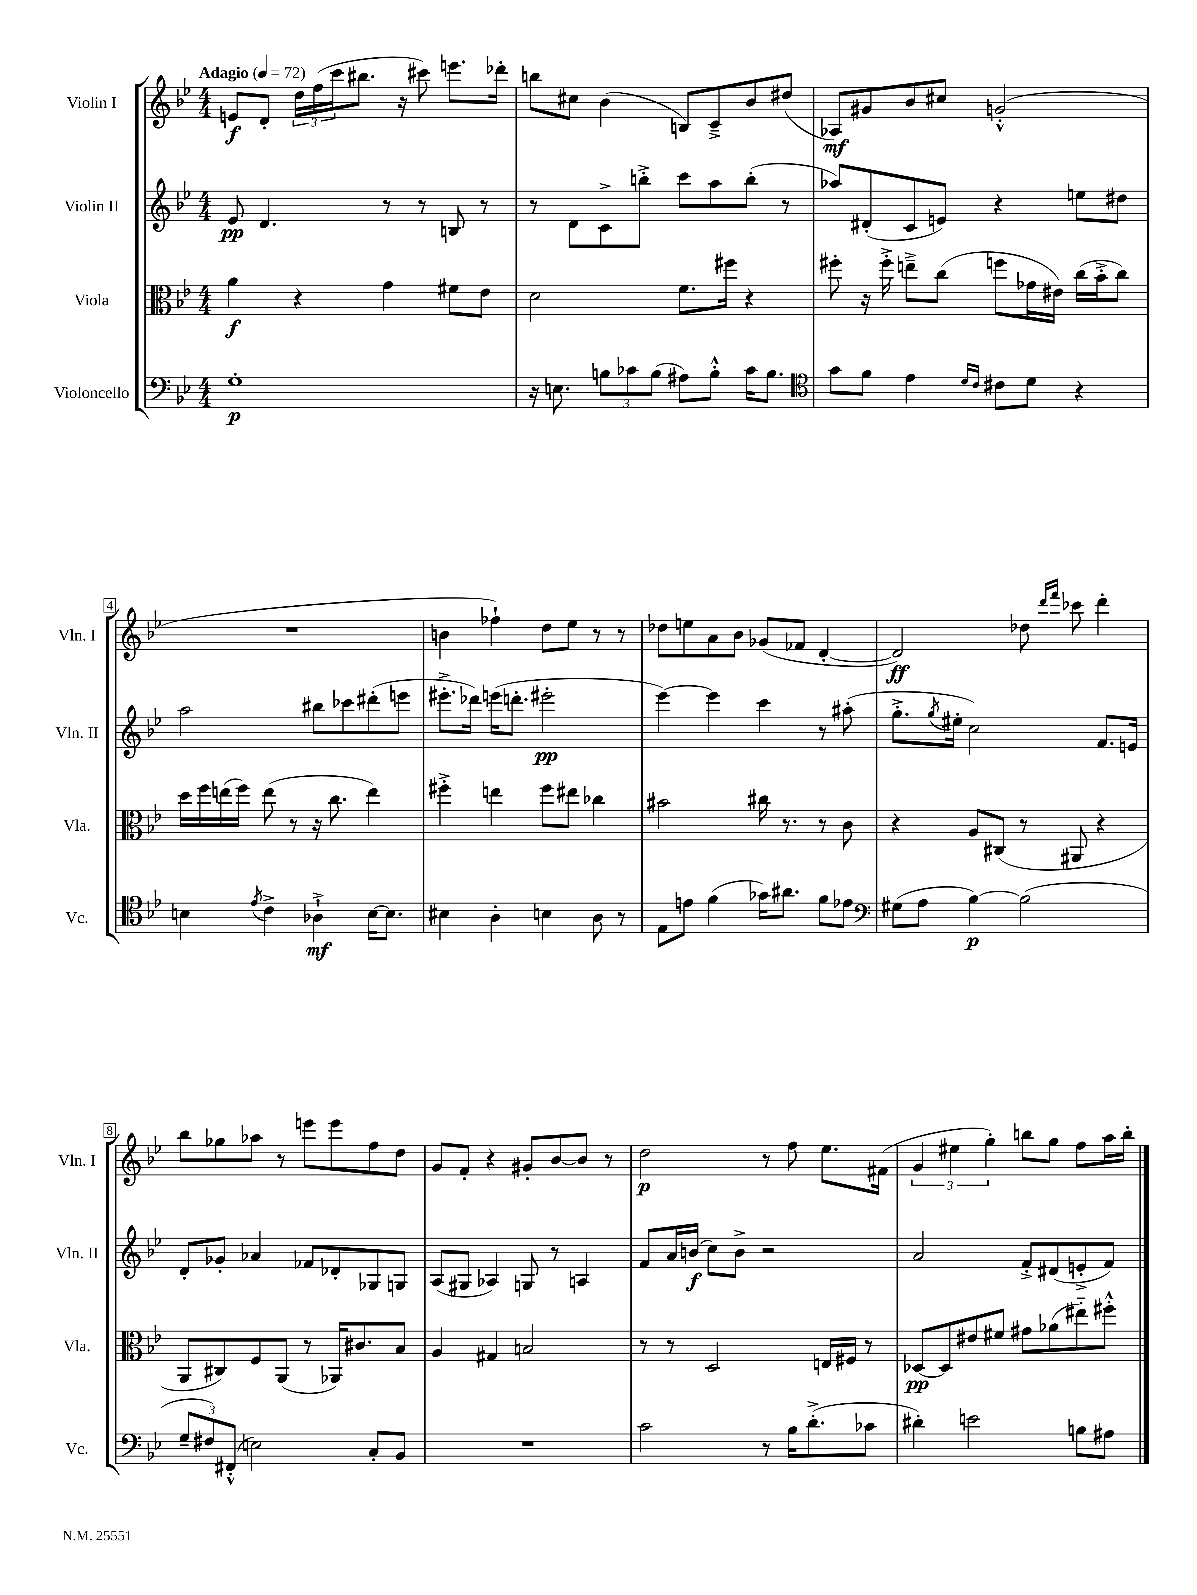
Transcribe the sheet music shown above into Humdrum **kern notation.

**kern	**kern	**kern	**kern
*staff4	*staff3	*staff2	*staff1
*clefF4	*clefC3	*clefG2	*clefG2
*k[b-e-]	*k[b-e-]	*k[b-e-]	*k[b-e-]
*M4/4	*M4/4	*M4/4	*M4/4
*MM72	*MM72	*MM72	*MM72
1G'	4a	8e-	8e
.	.	4.d	8d'
.	4r	.	24dd
.	.	.	(24ff
.	.	.	24ccc
.	.	.	8.bb#
.	4g	8r	.
.	.	.	16r
.	.	8r	8ccc#)
.	8f#	8B	8.eee
.	8e-	8r	.
.	.	.	16ddd-'
=	=	=	=
16r	2d	8r	8bb
8.E	.	.	.
.	.	8d	8cc#
12B	.	8c^	(4b-
12c-	.	.	.
.	.	8bb'^	.
(12B	.	.	.
8A#)	8.f	8ccc	8B)
8B'^^	.	8aa	8c~^
.	16ff#	.	.
16c-	4r	(8bb'	8b-
8.B	.	.	.
.	.	8r	(8dd#
=	=	=	=
*clefC4	*	*	*
8g	8ff#'	8aa-)	8A-)
8f	16r	(8d#'	8g#
.	16ff#'^	.	.
4e-	8ee~^	8c	8b-
.	(8cc	8e)	8cc#
16qqd	.	.	.
16qqc	.	.	.
8c#	8ff	4r	(2g'^^
8d	16g-	.	.
.	16e#)	.	.
4r	(16cc	8ee	.
.	16b-'^	.	.
.	8cc)	8dd#	.
=	=	=	=
4B	16dd	2aa	1r
.	16ff	.	.
.	(16ee	.	.
.	16ff)	.	.
8qe-	.	.	.
4c^	(8ee	.	.
.	8r	.	.
4A-`^	16r	8bb#	.
.	8.cc	.	.
.	.	8ccc-	.
[16B	4ee)	(8ddd#'	.
8.B]	.	.	.
.	.	8eee	.
=	=	=	=
4B#	4ff#'^	8.eee#'^	4b
.	.	16ddd-)	.
4A'	4ee	(16eee	4ff-`)
.	.	8.ddd'	.
4B	8ff#	2eee#'	8dd
.	8ee#	.	8ee-
8A	4cc-	.	8r
8r	.	.	8r
=	=	=	=
8E-	2b#	[4eee-)	8dd-
8e	.	.	8ee
(4f	.	4eee-]	8a
.	.	.	8b-
16g-)	16cc#	4ccc	(8g-
8.a#	8.r	.	.
.	.	.	8f-
8f	8r	8r	[4d'
8e-	8c	(8aa#'	.
=	=	=	=
*clefF4	*	*	*
(8G#	4r	8.gg'^	2d])
8A	.	.	.
.	.	8qgg	.
.	.	16ee#'	.
[4B-)	8A	2cc)	.
.	(8C#	.	.
(2B-]	8r	.	8dd-
.	.	.	16qqddd
.	.	.	16qqfff
.	8AA#	.	8ccc-
.	4r	8.f	4ddd'
.	.	16e	.
=	=	=	=
12G~	8AA	8d'	8bb-
12F#)	.	.	.
.	8C#)	8g-'	8gg-
(12FF#'^^	.	.	.
2E)	8F	4a-	8aa-
.	(8AA	.	8r
.	8r	8f-	8eee
.	16AA-)	8d-'	8eee
.	8.c#	.	.
8C'	.	8G-	8ff
8BB-	8B-	8G	8dd
=	=	=	=
1r	4A	(8A	8g
.	.	8G#	8f'
.	4G#	4A-)	4r
.	2B	8G	8g#'
.	.	8r	[8b-
.	.	4A	8b-]
.	.	.	8r
=	=	=	=
2c	8r	8f	2dd
.	8r	16a	.
.	.	(16b	.
.	2D	8cc)	.
.	.	8b^	.
8r	.	2r	8r
16B-	.	.	8ff
(8.d'^	.	.	.
.	16E	.	8.ee-
.	16F#	.	.
8c-	8r	.	.
.	.	.	(16f#
=	=	=	=
4d#')	[8D-	2a	6g
.	8D-]	.	.
.	.	.	6ee#
2e	8e#	.	.
.	.	.	6gg')
.	8f#	.	.
.	8g#	8f'^	8bb
.	(8a-	(8d#	8gg
8B	8ee#'~)	8e'^	8ff
8A#	8ff#'^^	8f)	16aa
.	.	.	16bb'
==	==	==	==
*-	*-	*-	*-
